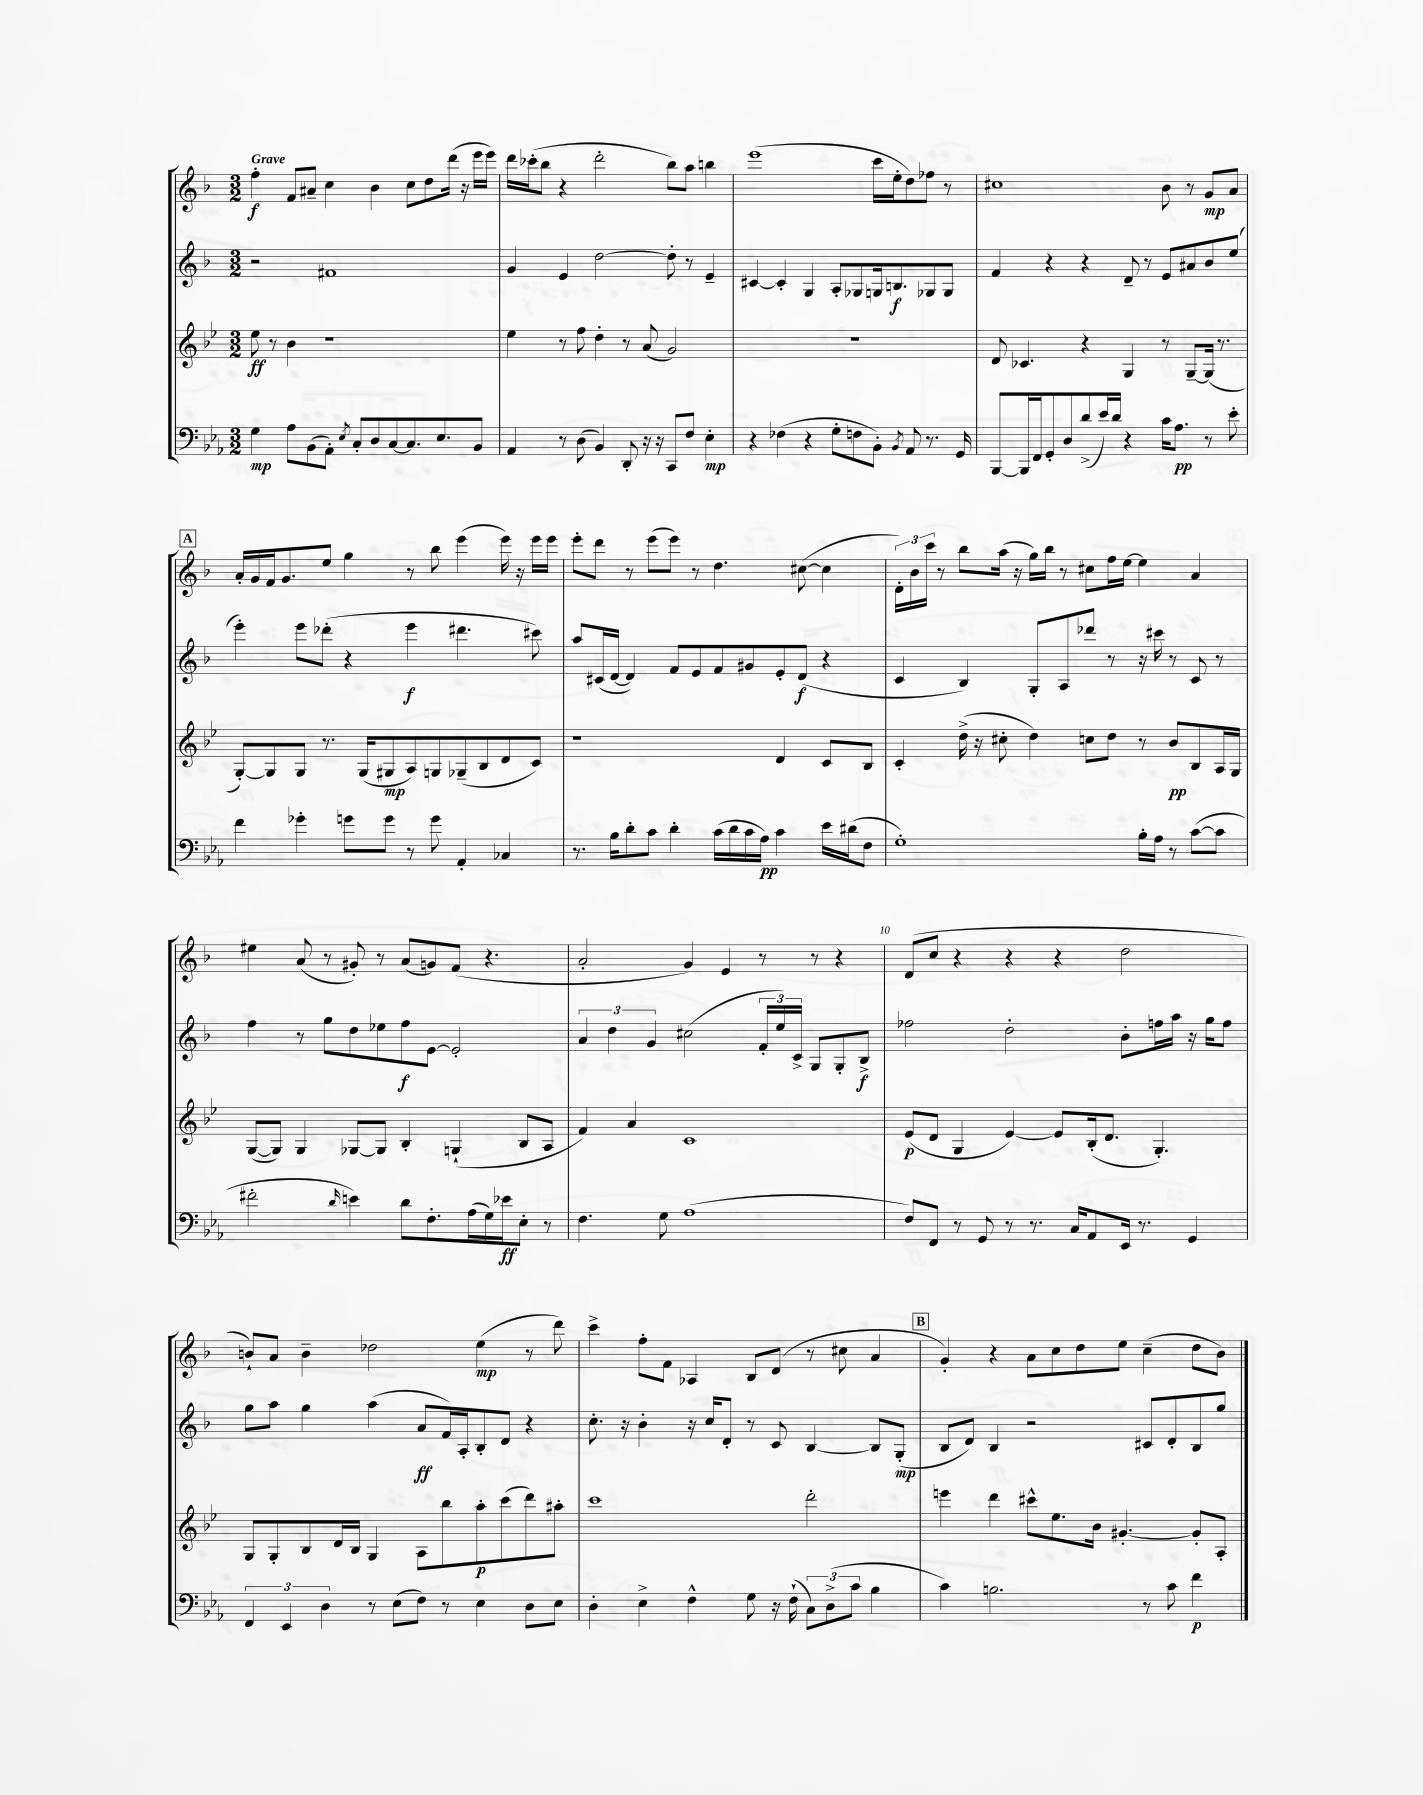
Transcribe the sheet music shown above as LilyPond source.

<<
\new StaffGroup <<
\new Staff = "s0" {
    \clef treble \key f \major \numericTimeSignature \time 3/2 \tempo "Grave"
    \autoBeamOff f''4-.\f f'8[ ais'8]-- c''4 bes'4 c''8[ d''8 d'''16]( r16 e'''16[ e'''16]) |
    d'''16[ ces'''16-.( bes''8] r4 d'''2-. bes''8[) a''8] b''4 |
    e'''1( c'''16[ e''16-. d''8) fes''8] r8 |
    cis''1 bes'8 r8 g'8[\mp a'8] |
    \mark \markup { \box "A" } a'16[-. g'16 f'16 g'8. e''8] g''4 r8 bes''8 e'''4( e'''16) r16 e'''16[ e'''16] |
    e'''8[-. d'''8] r8 e'''8[( e'''8]) r8 d''4. cis''8~( cis''4 |
    \tuplet 3/2 { d'16[-.) bes'16 c'''16] } r8 bes''8[ a''16]( r16 g''16[) bes''16] r8 cis''8[ f''16 e''16]~ e''4 a'4 |
    eis''4 a'8( r8 gis'8-.) r8 a'8[( g'8) f'8]( r4. |
    a'2-. g'4) e'4 r8 r8 r4 |
    d'8[( c''8] r4 r4 r4 d''2 |
    b'8[-!) a'8] b'4-- des''2 e''4\mp( r8 d'''8) |
    c'''4-> f''8[-. f'8] aes4 bes8[ d'8]( r8 cis''8 a'4 |
    \mark \markup { \box "B" } g'4-.) r4 a'8[ c''8 d''8 e''8] c''4--( d''8[ bes'8]) \bar "|." |
}
\new Staff = "s1" {
    \clef treble \key f \major \numericTimeSignature \time 3/2
    \autoBeamOff r2 fis'1 |
    g'4 e'4 d''2~ d''8-. r8 e'4-- |
    cis'4~ cis'4-. g4 a8[-. ges8 g16 b8.\f ges8 ges8] |
    f'4 r4 r4 d'8-- r8 e'8[ ais'8 bes'8 e''8]( |
    \mark \markup { \box "A" } e'''4-.) e'''8[ des'''8]-.( r4 e'''4\f dis'''4. cis'''8) |
    a''8[ cis'16( d'16]~ d'4) f'8[ e'8 f'8 gis'8 e'8-. d'8]\f( r4 |
    c'4 bes4) g8[-. a8 des'''8] r8 r16 cis'''16 r8 c'8 r8 |
    f''4 r8 g''8[ d''8 ees''8 f''8\f e'8]~ e'2-. |
    \tuplet 3/2 { a'4 d''4 g'4 } cis''2( \tuplet 3/2 { f'16[-. e''16) c'16]-> } g8[ g8-. bes8]->\f |
    fes''2 d''2-. bes'8[-. f''16 a''16] r16 g''16[ f''8] |
    g''8[ a''8] g''4 a''4( a'8[\ff f'16) a16-. bes8-. d'8] r4 |
    c''8.-. r16 bes'4-. r16 c''16[ d'8]-. r8 c'8 bes4~ bes8[ g8]-.\mp( |
    \mark \markup { \box "B" } bes8[ d'8]) bes4 r2 cis'8[ d'8-. bes8 g''8] \bar "|." |
}
\new Staff = "s2" {
    \clef treble \key bes \major \numericTimeSignature \time 3/2
    \autoBeamOff ees''8\ff r8 bes'4 r1 |
    ees''4 r8 f''8 d''4-. r8 a'8( g'2) |
    R1. |
    d'8 ces'4. r4 g4 r8 g8[~-- g16]( r8. |
    \mark \markup { \box "A" } g8[~-.) g8 g8] r8. g16[( gis8\mp a8) g8 ges8--( bes8 d'8 c'8]) |
    r1 d'4 c'8[ bes8] |
    c'4-. d''16->( r16 cis''8-. d''4) c''8[ d''8] r8 bes'8[\pp bes8 a16 g16] |
    g8[~( g8]) g4 ges8[~ ges8] bes4-. g4-!( bes8[ a8] |
    f'4) a'4 c'1 |
    ees'8[\p( d'8] g4 ees'4~) ees'8[ bes16-.( d'8.] g4.-.) |
    g8[ g8-. bes8 d'16 bes16] g4 a8[ bes''8 a''8-.\p c'''8( d'''8) ais''8]-. |
    c'''1 d'''2-. |
    \mark \markup { \box "B" } e'''4 d'''4 cis'''8[-^ ees''8. bes'16] gis'4.~-. gis'8[-. a8]-. \bar "|." |
}
\new Staff = "s3" {
    \clef bass \key ees \major \numericTimeSignature \time 3/2
    \autoBeamOff g4\mp aes8[ bes,8( aes,8]-.) \acciaccatura { ees8 } c8[-. d8 c8~ c8. ees8. bes,8] |
    aes,4 r8 d8( bes,4) d,8-. r16 r16 c,8[ f8] ees4-.\mp |
    r4 fes4( r4 g8[-. f8 bes,8]-.) \acciaccatura { bes,8 } aes,8 r8. g,16 |
    bes,,8[~ bes,,16 f,16 g,8-. d8 d'8->( ees'16) d'16] r4 c'16[ aes8.]\pp r8 ees'8-. |
    \mark \markup { \box "A" } f'4 ges'4-. g'8[ g'8] r8 g'8 aes,4-. ces4 |
    r8. bes16[ d'8-. c'8] d'4-. c'16[( d'16 c'16 aes16]\pp) c'4 ees'16[ dis'16( f8] |
    g1-.) bes16[-. aes16] r8 c'8[~( c'8] |
    fis'2-. \grace { d'16 } e'4) d'8[ f8.-. aes16( g16) ees'16\ff ees8]-. r8 |
    f4. g8 aes1( |
    f8[) f,8] r8 g,8 r8 r8. c16[ aes,8 ees,16] r8. g,4 |
    \tuplet 3/2 { f,4 ees,4 d4 } r8 ees8[( f8]) r8 ees4 d8[ ees8] |
    d4-. ees4-> f4-^ g8 r16 f16-!( \tuplet 3/2 { c8[) d8->( c'8] } bes4 |
    \mark \markup { \box "B" } c'4) b2. r8 c'8 f'4\p \bar "|." |
}
>>
>>
\layout { \context { \Score \override BarNumber.break-visibility = ##(#f #t #t) barNumberVisibility = #(every-nth-bar-number-visible 5) } }
